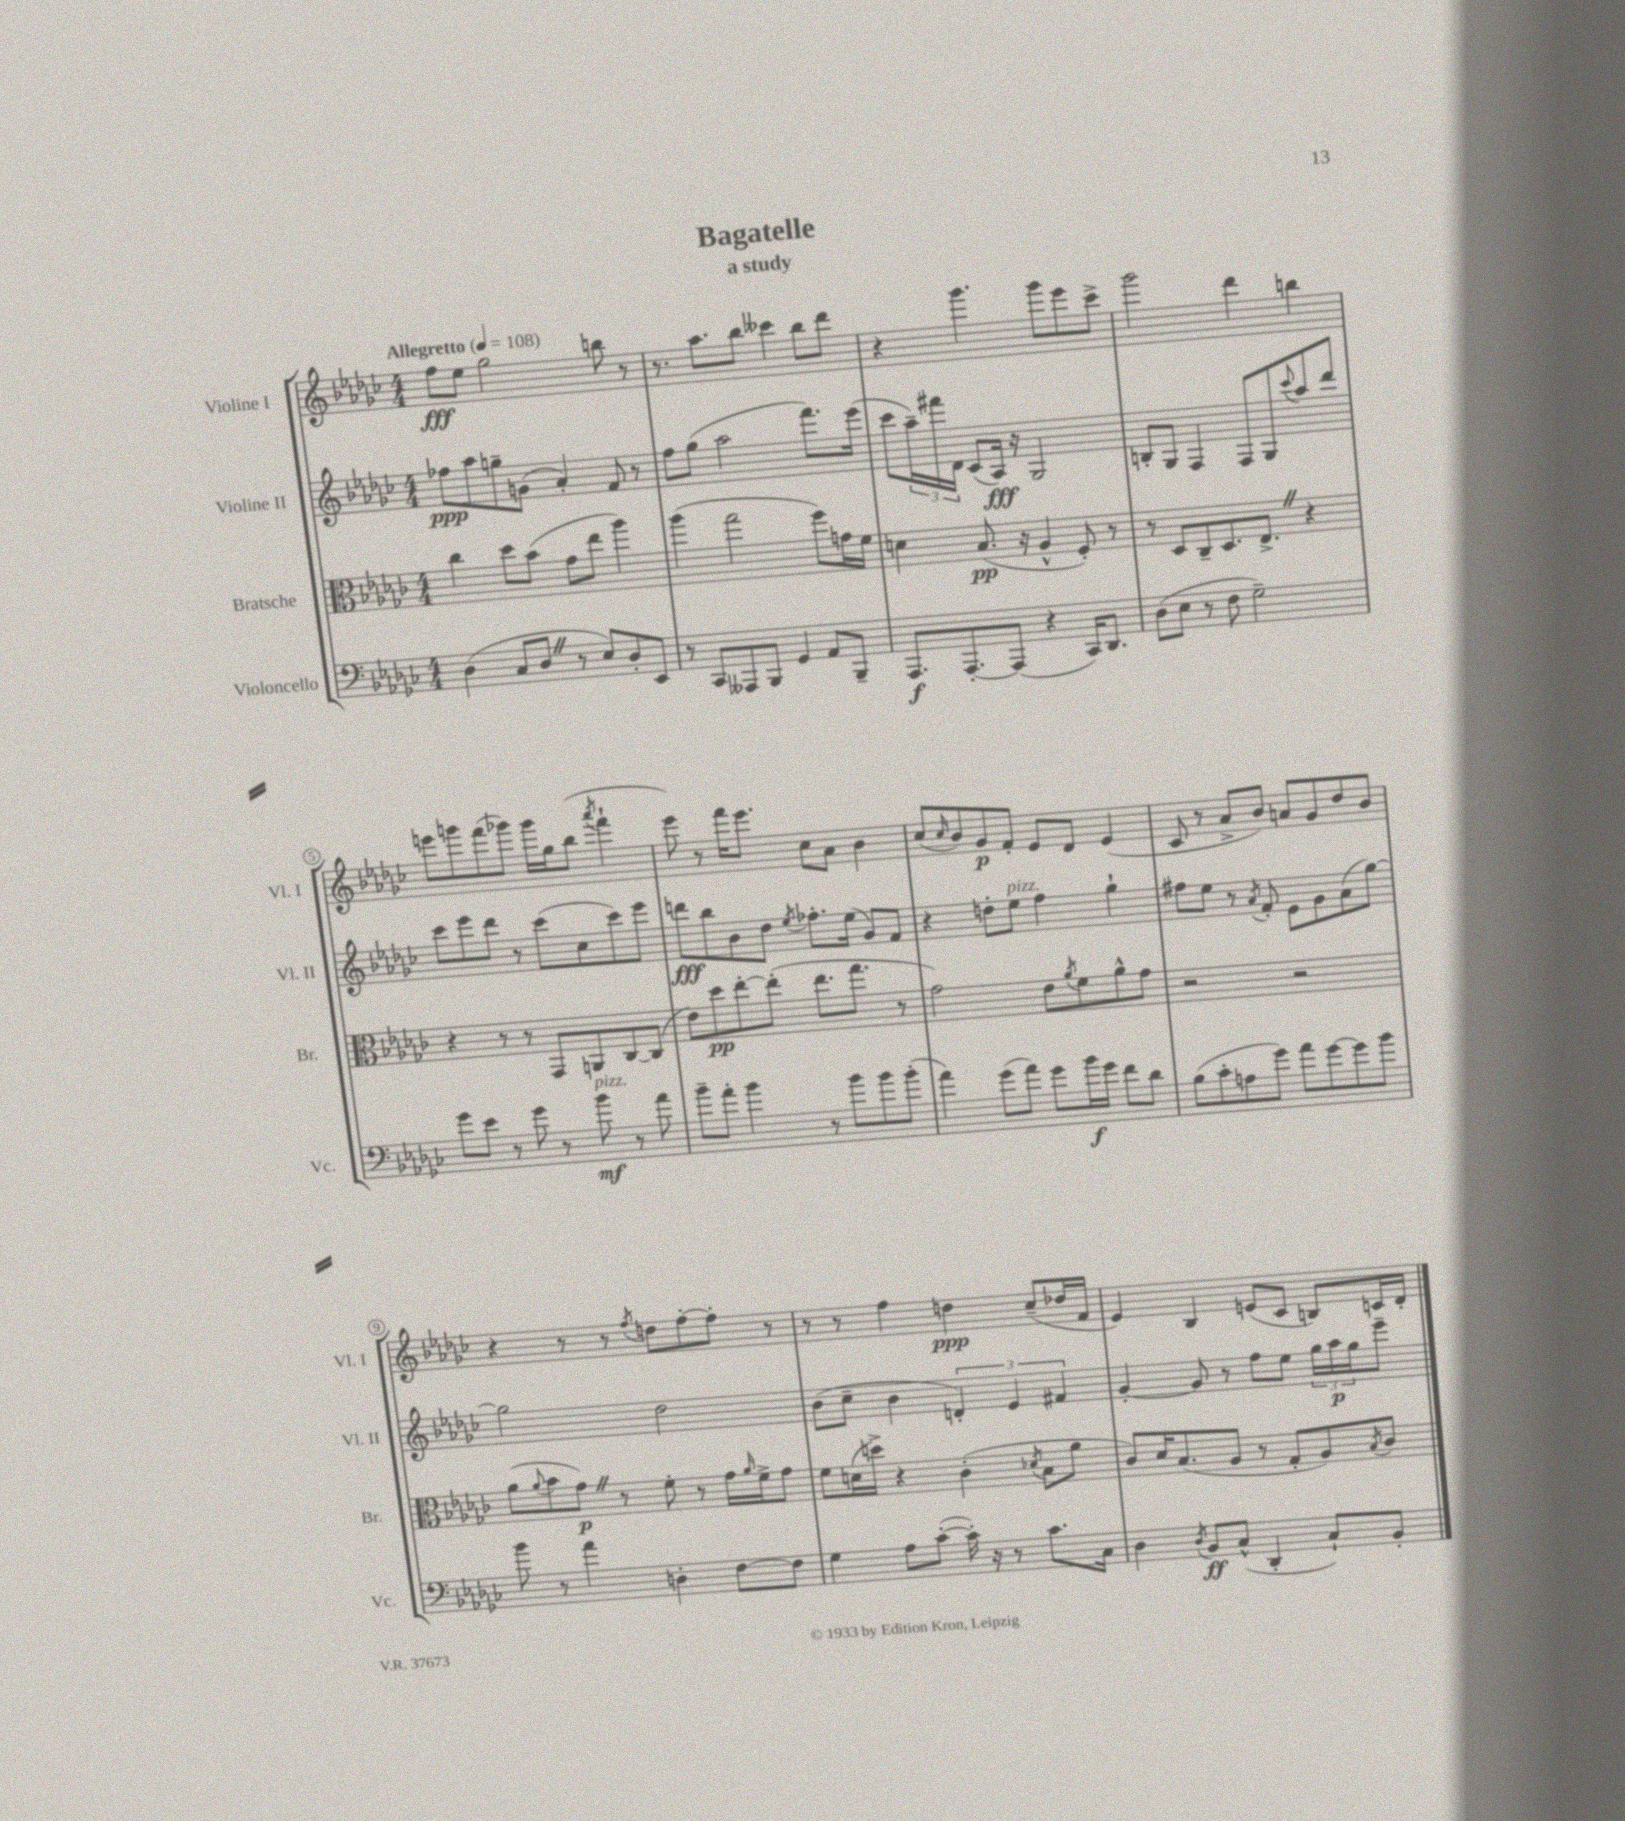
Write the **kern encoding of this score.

**kern	**kern	**kern	**kern
*staff4	*staff3	*staff2	*staff1
*clefF4	*clefC3	*clefG2	*clefG2
*k[b-e-a-d-g-c-]	*k[b-e-a-d-g-c-]	*k[b-e-a-d-g-c-]	*k[b-e-a-d-g-c-]
*M4/4	*M4/4	*M4/4	*M4/4
*MM108	*MM108	*MM108	*MM108
(4D-	4cc-	8ff-	8ff
.	.	8aa-	8ee-
8C-	8dd-	8gg~	2gg-
8D-	(8b-	(8g	.
8r	8g-	4a-')	.
8E-)	8ee-	.	.
8D-'	4aa-)	8f	8bb
8EE-	.	8r	8r
=	=	=	=
8r	(4aa-	8ff	8.r
8CC-	.	(8gg-	.
.	.	.	8.aa-
8AAA--	2gg-	2aa-	.
8BBB-	.	.	8bb-
4GG-	.	.	4ccc--
8AA-	8ff)	8.fff)	8bb-
8BBB-~	16g	.	8ddd-
.	16f	(16eee-	.
=	=	=	=
8.AAA-	4d	8ccc-	4r
.	.	24aa-~)	.
.	.	24fff#	.
[8.AAA-'	.	.	.
.	.	24d-	.
.	(8.B-	(8c-	4.ggg-
(8AAA-]	.	16A-)	.
.	16r	16r	.
4r	4A-^^	2G-	.
.	.	.	8ggg-
16CC-)	8F')	.	8eee-
8.DD-	.	.	.
.	8r	.	8ccc-^
=	=	=	=
(8D-	8r	8B'	2ggg-
8E-	8D-	8G-	.
8r	8C-~	4F	.
8F	8.D-	.	.
2G-~)	.	8F	4ddd-
.	8.E-^	.	.
.	.	8G-	.
.	.	8qqccc-	.
.	4r	8aa-	4bb
.	.	8ddd-	.
=	=	=	=
8g-	4r	8ccc-	8eee
8e-	.	8eee-	8ggg
8r	8r	8ddd-	(8fff
8g-	8r	8r	8ggg-)
8r	8GG-	(8ccc-	16ggg-
.	.	.	16gg-
8b-	8AA	8cc-	(8bb-
.	.	.	8qaaa-
8r	[8C-	8ccc-)	4fff`
8a-	(8C-]	8eee-	.
=	=	=	=
8b-~	8e-)	8ddd	8eee-)
8a-'	8dd-	8bb-	8r
4b-	[8ee-'	8b-	16fff
.	.	.	8.eee-
.	(8ee-']	8dd-	.
.	.	8qee-	.
8r	8.ee-	8.ff-'	8cc-
8b-	.	.	8a-
.	8.gg-	(16ee-	.
8b-	.	8g-)	4b-
(8b-'	8r	8f	.
=	=	=	=
4a-)	2g-)	4r	(8cc-
.	.	.	16qqcc-
.	.	.	8b-)
(8g-	.	8dd'	8g-
8a-)	.	8ee-	8f'
8g-	8e-	4ff	8e-
.	8qa-	.	.
16b-	8f	.	8d-
16g-	.	.	.
8f	8a-^^	4gg-`	(4e-
8d-	8g-	.	.
=	=	=	=
(8B-	2r	8ff#	8c-
8c-'	.	8ee-	8r
8A	.	8r	8a-^
.	.	8qa-	.
8g-)	.	8f'	8b-)
8a-	2r	8e-	8a
[8g-	.	8g-	8g-
8g-]	.	(8a-	8dd-
8b-	.	[8gg-)	8b-
=	=	=	=
8b-	(8a-	2gg-]	4r
.	8qqa-	.	.
8r	8b-	.	.
4a-	8g-)	.	8r
.	8r	.	8r
.	.	.	8qff
4D'	8f'	2dd-	8dd
.	8r	.	[8ff'
[8F	16g-	.	8ff']
.	16qqa-	.	.
.	16f^	.	.
8F]	8g-	.	8r
=	=	=	=
4G-	8f	(8b-	8r
.	(16d	8cc-~	8r
.	16dd^)	.	.
8A-	4r	4b-	4ff
([8c-'	.	.	.
16c-'])	(4c-'	6d')	4dd
16r	.	.	.
8r	.	.	.
.	.	6e-	.
.	8qd-	.	.
8.c-	8B-	.	(8cc-~
.	.	6f#	.
.	8a-	.	16dd-
16C-	.	.	16f
=	=	=	=
4D-	8c-)	[4g-'	4e-)
.	16d-	.	.
.	(8.B-	.	.
8qD-	.	.	.
8BB-	.	8g-]	4B-
(8C-^^	8A-	8r	.
4DD-'	8r	8ff	(8e
.	8G-'	8ee-	8c-
8C-`)	8A-)	24gg-	8B)
.	.	24aa-	.
.	.	24gg-	.
.	8qB-	.	.
8BB-'	8c-	8eee-~	16c
.	.	.	16d-'
==	==	==	==
*-	*-	*-	*-
